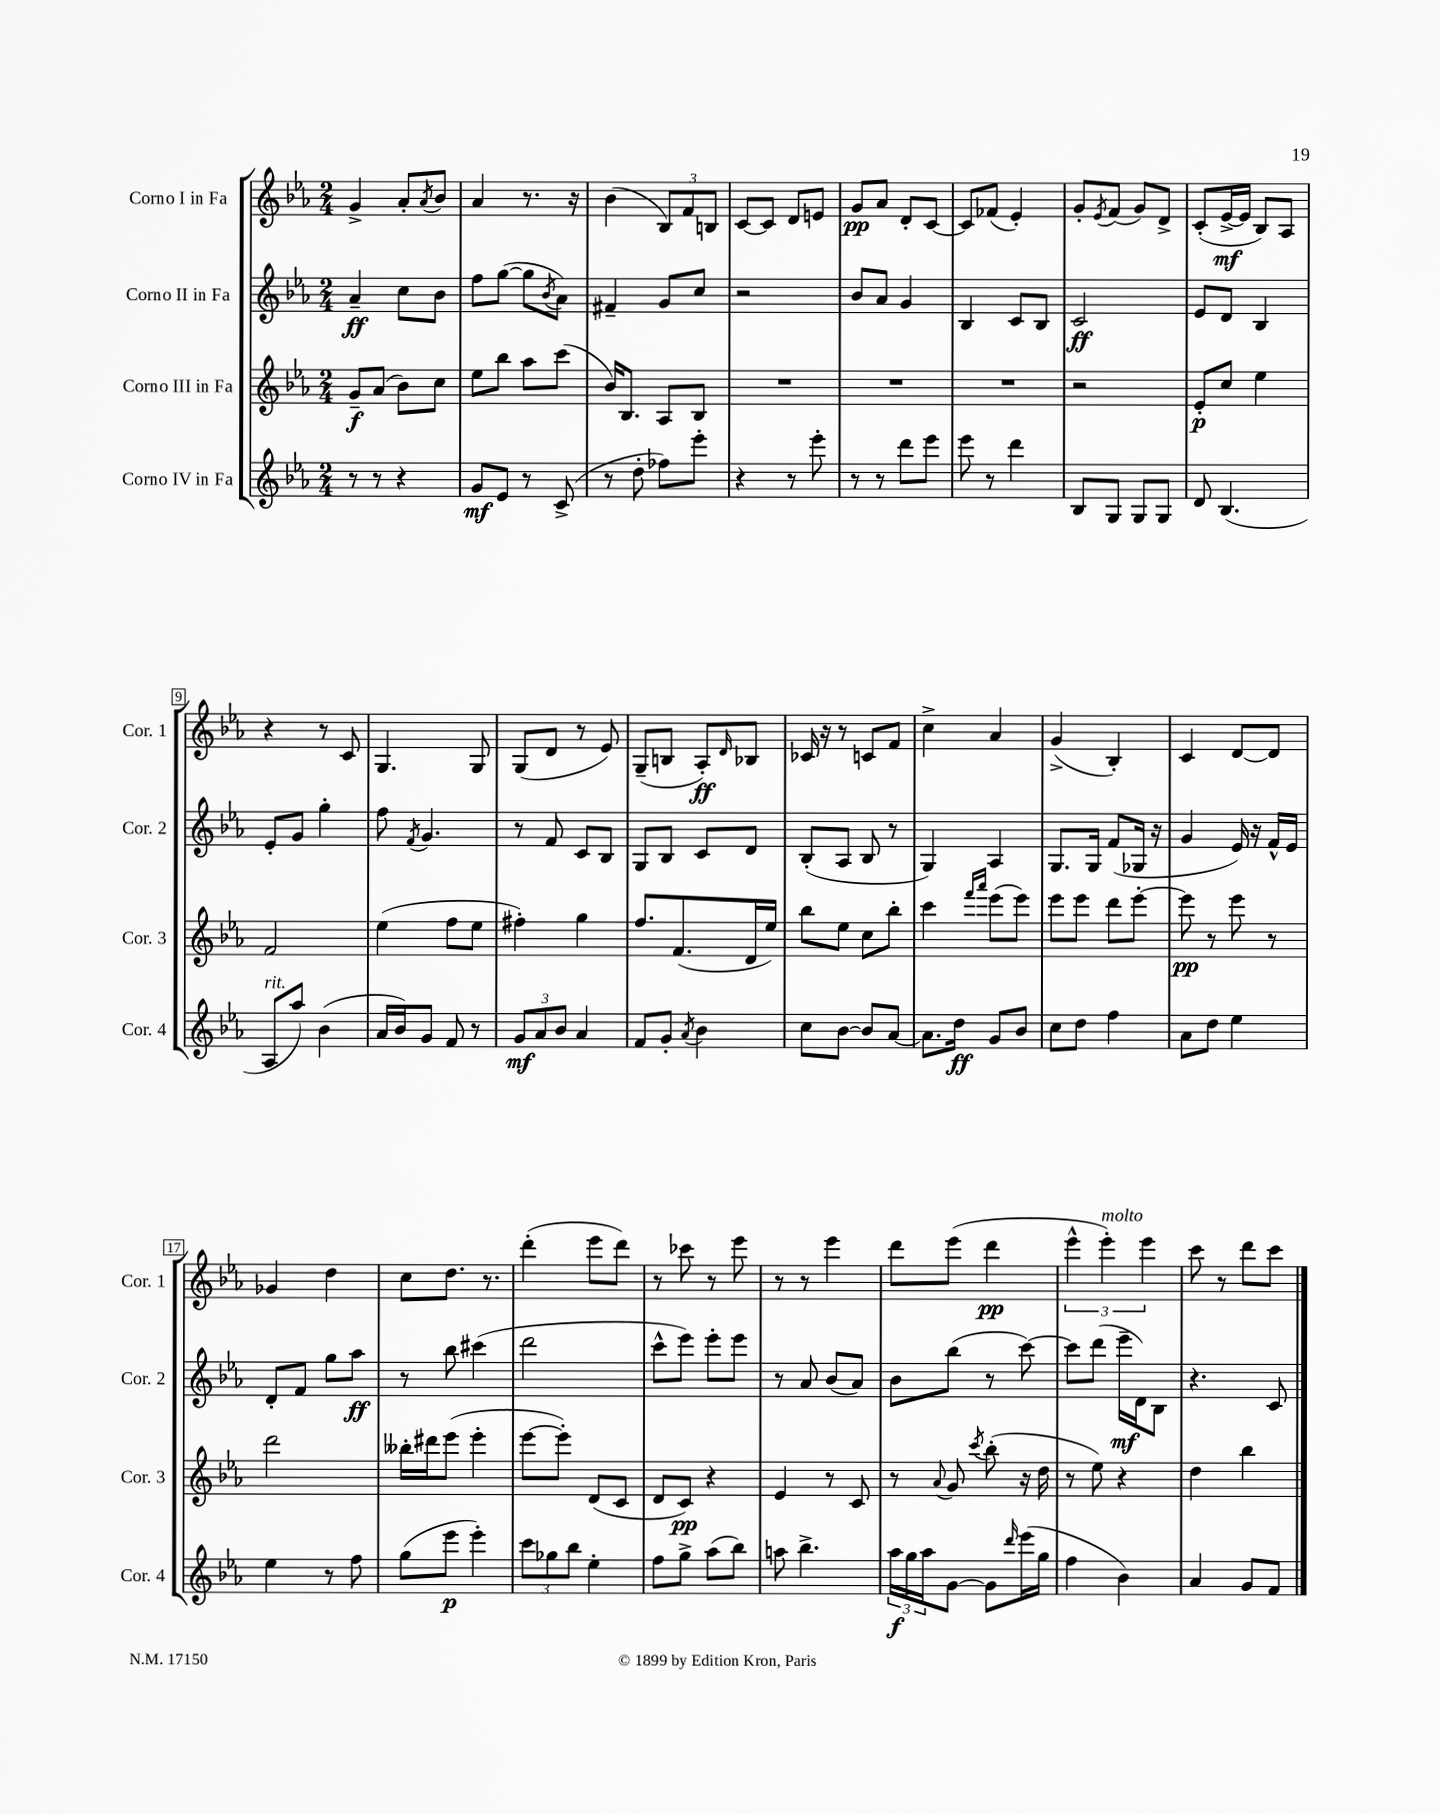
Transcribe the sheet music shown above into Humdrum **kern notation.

**kern	**kern	**kern	**kern
*staff4	*staff3	*staff2	*staff1
*clefG2	*clefG2	*clefG2	*clefG2
*k[b-e-a-]	*k[b-e-a-]	*k[b-e-a-]	*k[b-e-a-]
*M2/4	*M2/4	*M2/4	*M2/4
8r	8g~/L	4a-~/	4g^/
8r	(8a-/J	.	.
4r	8b-\L)	8cc\L	8a-'/L
.	.	.	8qa-/
.	8cc\J	8b-\J	8b-/J
=	=	=	=
8g/L	8ee-\L	8ff\L	4a-/
8e-/J	8bb-\J	([8gg\J	.
8r	8aa-\L	8gg\]L	8.r
.	.	8qb-/	.
(8c^/	(8ccc\J	8a-\J)	.
.	.	.	16r
=	=	=	=
8r	16b-/LK)	4f#~/	(4b-\
.	8.B-/J	.	.
8dd'\	.	.	.
8ff-\L)	8A-/L	8g/L	12B-/L)
.	.	.	12f/
8eee-'\J	8B-/J	8cc/J	.
.	.	.	12B/J
=	=	=	=
4r	2r	2r	[8c/L
.	.	.	8c/]J
8r	.	.	8d/L
8eee-'\	.	.	8e/J
=	=	=	=
8r	2r	8b-/L	8g/L
8r	.	8a-/J	8a-/J
8ddd\L	.	4g/	8d'/L
8eee-\J	.	.	[8c/J
=	=	=	=
8eee-\	2r	4B-/	8c/]L
8r	.	.	(8f-/J
4ddd\	.	8c/L	4e-'/)
.	.	8B-/J	.
=	=	=	=
8B-/L	2r	2c/	8g'/L
.	.	.	8qe-/
8G/J	.	.	(8f/J
8G/L	.	.	8g/L)
8G/J	.	.	8d^/J
=	=	=	=
8d/	8e-'/L	8e-/L	(8c'/L
(4.B-/	8cc/J	8d/J	[16e-^/L
.	.	.	16e-/]JJ
.	4ee-\	4B-/	8B-/L)
.	.	.	8A-/J
=	=	=	=
8A-/L	2f/	8e-'/L	4r
8aa-/J)	.	8g/J	.
(4b-\	.	4gg'\	8r
.	.	.	8c/
=	=	=	=
16a-/LL	(4ee-\	8ff\	4.G/
16b-/J)	.	.	.
.	.	8qf/	.
8g/J	.	4.g/	.
8f/	8ff\L	.	.
8r	8ee-\J	.	8G/
=	=	=	=
12g/L	4ff#'\)	8r	(8G/L
12a-/	.	.	.
.	.	8f/	8d/J
12b-/J	.	.	.
4a-/	4gg\	8c/L	8r
.	.	8B-/J	8e-/)
=	=	=	=
8f/L	8.ff/L	8G/L	(8G~/L
8g'/J	.	8B-/J	8B/J
.	(8.f/	.	.
8qa-/	.	.	.
4b-\	.	8c/L	8A-'/L)
.	.	.	16qqd/
.	16d/L	8d/J	8B-/J
.	16ee-/JJ)	.	.
=	=	=	=
8cc\L	8bb-\L	(8B-'/L	16c-/
.	.	.	16r
[8b-\J	8ee-\J	8A-/J	8r
8b-/]L	8cc\L	8B-/	8c/L
[8a-/J	8bb-'\J	8r	8f/J
=	=	=	=
8.a-\]L	4ccc\	4G/)	4cc^\
16dd\Jk	.	.	.
.	16qqfff/LL	.	.
.	16qqaaa-/JJ	.	.
8g/L	(8eee-\L	4A-/	4a-/
8b-/J	8eee-\J)	.	.
=	=	=	=
8cc\L	8eee-\L	8.G/L	(4g^/
8dd\J	8eee-\J	.	.
.	.	16G/Jk	.
4ff\	8ddd\L	(8f/L	4B-'/)
.	[8eee-'\J	16G-/Jk	.
.	.	16r	.
=	=	=	=
8a-\L	8eee-\]	4g/	4c/
8dd\J	8r	.	.
4ee-\	8eee-\	16e-/)	[8d/L
.	.	16r	.
.	8r	16f^^/LL	8d/]J
.	.	16e-/JJ	.
=	=	=	=
4ee-\	2ddd\	8d'/L	4g-/
.	.	8f/J	.
8r	.	8gg\L	4dd\
8ff\	.	8aa-\J	.
=	=	=	=
(8gg\L	16bb--'\LL	8r	8cc\L
.	16ddd#\J	.	.
8eee-\J	(8eee-\J	8bb-\	8.dd\J
4eee-'\)	4eee-'\	(4ccc#\	.
.	.	.	8.r
=	=	=	=
12ccc\L	[8eee-\L	2ddd\	(4ddd'\
12gg-\	.	.	.
.	8eee-'\]J)	.	.
12bb-\J	.	.	.
4ee-'\	(8d/L	.	8eee-\L
.	8c/J	.	8ddd\J)
=	=	=	=
8ff\L	8d/L	8ccc^^\L	8r
8gg^\J	8c/J)	8eee-\J)	8ccc-\
(8aa-\L	4r	8eee-'\L	8r
8bb-\J)	.	8eee-\J	8eee-\
=	=	=	=
8aa\	4e-/	8r	8r
4.bb-^\	.	8a-/	8r
.	8r	(8b-/L	4eee-\
.	8c/	8a-/J)	.
=	=	=	=
24aa-\LL	8r	8b-\L	8ddd\L
24gg\	.	.	.
24aa-\J	.	.	.
.	8qqa-/	.	.
[8g\J	8g/	(8bb-\J	(8eee-\J
.	8qccc/	.	.
8g\]L	(8bb-'\	8r	4ddd\
16qqddd/	.	.	.
(16eee-\L	16r	[8ccc\)	.
16gg\JJ	16dd\	.	.
=	=	=	=
4ff\	8r	8ccc\]L	6eee-^^\
.	8ee-\)	(8ddd\J	.
.	.	.	6eee-'\)
4b-\)	4r	16eee-~\LL	.
.	.	16d\J)	.
.	.	.	6eee-\
.	.	8B-\J	.
=	=	=	=
4a-/	4dd\	4.r	8ccc\
.	.	.	8r
8g/L	4bb-\	.	8ddd\L
8f/J	.	8c/	8ccc\J
==	==	==	==
*-	*-	*-	*-
